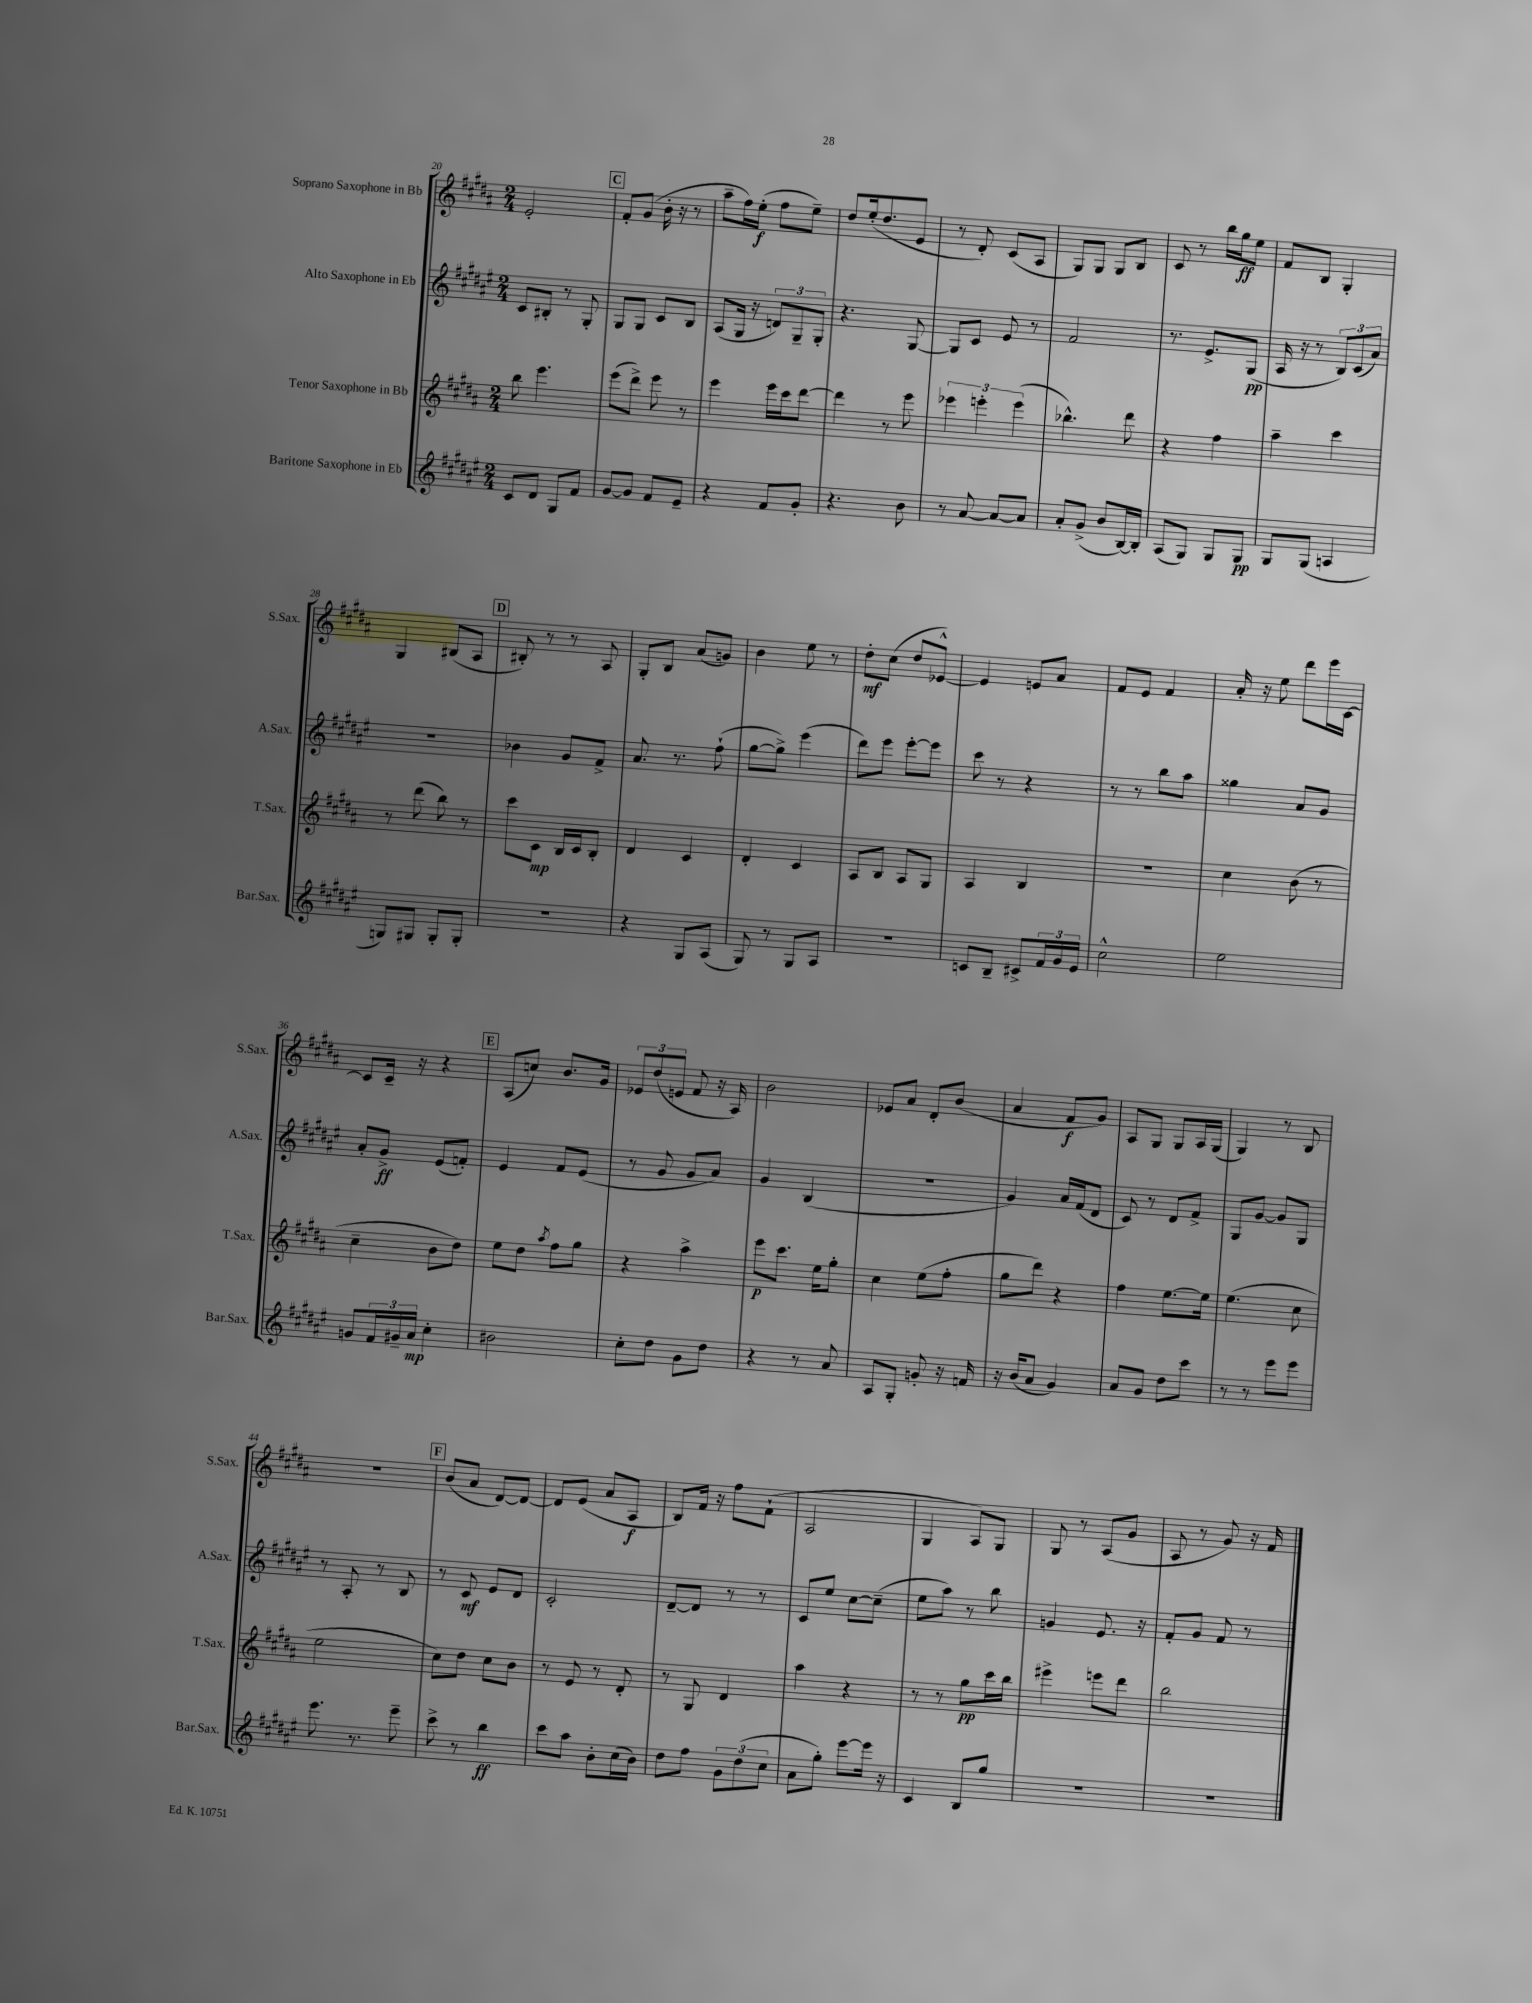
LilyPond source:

<<
\new StaffGroup <<
\new Staff = "s0" \with { instrumentName = "Soprano Saxophone in Bb" shortInstrumentName = "S.Sax." } {
    \clef treble \key b \major \numericTimeSignature \time 2/4
    e'2-. |
    \mark \markup { \box "C" } fis'8-. gis'8( b'16-. r16 r8 |
    ais''8-- fis''16) e''16-.\f( fis''8 e''8--) |
    dis''8 e''16-.( dis''8. e'8 |
    r8 dis'8-.) cis'8( ais8 |
    gis8) gis8 gis8 b8 |
    cis'8 r8 b''16 gis''16\ff e''8 |
    fis'8 b8 gis4-. |
    gis4 bis8( ais8 |
    \mark \markup { \box "D" } bis8-.) r8 r8 ais8 |
    gis8-. b8 ais'8( g'8) |
    b'4 e''8 r8 |
    dis''8-.\mf cis''8( dis''8 ees'8~-^) |
    ees'4 e'8 ais'8 |
    fis'8 e'8 fis'4 |
    ais'16-. r16 e''8 dis'''8 e'''16 cis'16~ |
    cis'8 cis'16-- r16 r4 |
    \mark \markup { \box "E" } ais8( c''8) b'8. gis'16 |
    \tuplet 3/2 { ees'8 dis''8( e'8 } fis'8 r16 ais16) |
    b'2 |
    ees'8 ais'8 dis'8-. b'8( |
    ais'4 fis'8\f gis'8) |
    ais8 gis8 gis8 ais16 gis16( |
    gis4) r8 b8 |
    R2 |
    \mark \markup { \box "F" } b'8( ais'8 dis'8~) dis'8~ |
    dis'8 e'8( ais'8 ais8\f |
    b8) fis'16 r16 fis''8 fis'8-!( |
    ais2 |
    gis4 ais8) gis8 |
    gis8 r8 ais8( gis'8 |
    ais8 r8 gis'8) r16 fis'16 \bar "|." |
}
\new Staff = "s1" \with { instrumentName = "Alto Saxophone in Eb" shortInstrumentName = "A.Sax." } {
    \clef treble \key fis \major \numericTimeSignature \time 2/4
    cis'8 bis8-. r8 gis8-. |
    \mark \markup { \box "C" } gis8 gis8 cis'8 b8 |
    ais8( gis16 r16 \tuplet 3/2 { d'8) gis8-- gis8-. } |
    r4. gis8~ |
    gis8 cis'8 eis'8 r8 |
    fis'2 |
    r8. eis'8.-> gis8\pp( |
    ais16 r16 r8 \tuplet 3/2 { b8) cis'8( ais'8) } |
    r2 |
    \mark \markup { \box "D" } bes'4 gis'8 fis'8-> |
    ais'8. r8. fis''8-!( |
    gis''8~ gis''8->) eis'''4( |
    dis'''8) eis'''8 eis'''8~-. eis'''8 |
    cis'''8 r8 r4 |
    r8 r8 b''8 ais''8 |
    gisis''4 ais'8 gis'8 |
    ais'8-. gis'8->\ff eis'8( f'8-.) |
    \mark \markup { \box "E" } eis'4 fis'8 eis'8( |
    r8 gis'8 gis'8 ais'8) |
    gis'4 b4( |
    R2 |
    gis'4) ais'16 fis'16( dis'8 |
    cis'8) r8 dis'8 fis'8-> |
    gis8 gis'8~ gis'8 gis8 |
    r8 ais8-. r8 b8 |
    \mark \markup { \box "F" } r8 cis'8\mf eis'8 dis'8 |
    cis'2-. |
    dis'8~-- dis'8 r8 r8 |
    cis'8 eis''8 cis''8~ cis''8--( |
    eis''8 ais''8) r8 b''8 |
    g'4 eis'8. r16 |
    fis'8-. gis'8 fis'8 r8 \bar "|." |
}
\new Staff = "s2" \with { instrumentName = "Tenor Saxophone in Bb" shortInstrumentName = "T.Sax." } {
    \clef treble \key b \major \numericTimeSignature \time 2/4
    b''8 e'''4. |
    \mark \markup { \box "C" } e'''8( dis'''8->) e'''8 r8 |
    e'''4 e'''16 cis'''16 dis'''8~ |
    dis'''4 r8 e'''8 |
    \tuplet 3/2 { ees'''4 e'''4-. e'''4( } |
    bes''4.-^) dis'''8 |
    r4 fis''4 |
    ais''4-- cis'''4 |
    r8 dis'''8( b''8) r8 |
    \mark \markup { \box "D" } cis'''8 cis'8\mp b16 cis'16 b8-. |
    dis'4 cis'4 |
    dis'4-. cis'4 |
    ais8 b8 ais8 gis8 |
    ais4 b4 |
    R2 |
    cis''4 b'8( r8 |
    cis''4-- b'8 dis''8) |
    \mark \markup { \box "E" } e''8 dis''8 \acciaccatura { ais''8 } fis''8 gis''8 |
    r4 ais''4-> |
    e'''8\p cis'''8. e''16 gis''8-. |
    cis''4 e''8( fis''8-. |
    gis''8 dis'''8) r4 |
    fis''4 e''8.~ e''16 |
    e''4.( cis''8 |
    e''2 |
    \mark \markup { \box "F" } cis''8) dis''8 cis''8 b'8 |
    r8 e'8 r8 dis'8-. |
    r8 gis8 dis'4 |
    ais''4 r4 |
    r8 r8 gis''8\pp cis'''16 b''16 |
    eis'''4-> e'''8 dis'''8 |
    b''2 \bar "|." |
}
\new Staff = "s3" \with { instrumentName = "Baritone Saxophone in Eb" shortInstrumentName = "Bar.Sax." } {
    \clef treble \key fis \major \numericTimeSignature \time 2/4
    cis'8 dis'8 gis8 fis'8 |
    \mark \markup { \box "C" } gis'8~ gis'8 fis'8 eis'8-- |
    r4 fis'8 gis'8-. |
    r4. b'8 |
    r8 ais'8~ ais'8~ ais'8 |
    ais'8-. gis'8->( b'8 b16~) b16-. |
    ais8( gis8) gis8 gis8\pp |
    gis8 gis8( a4 |
    g8) gis8 gis8-. gis8-. |
    \mark \markup { \box "D" } r2 |
    r4 gis8 ais8( |
    gis8) r8 gis8 ais8 |
    R2 |
    c'8 b8-- cis'8-> \tuplet 3/2 { fis'16 gis'16 eis'16 } |
    cis''2-^ |
    eis''2 |
    g'8 \tuplet 3/2 { fis'16 gis'16-- ais'16\mp } cis''4-. |
    \mark \markup { \box "E" } bis'2 |
    cis''8-. dis''8 gis'8 dis''8 |
    r4 r8 ais'8 |
    ais8 gis8-. g'8-. r16 f'16 |
    r16 b'16( ais'8 gis'4) |
    ais'8 gis'8 dis''8 cis'''8 |
    r8 r8 eis'''8 eis'''8 |
    eis'''8. r8. eis'''8-- |
    \mark \markup { \box "F" } cis'''8-> r8 b''4\ff |
    cis'''8 ais''8 b'8-. cis''16( b'16) |
    dis''8 fis''8 \tuplet 3/2 { gis'8 dis''8( cis''8 } |
    ais'8 gis''8-.) eis'''8~ eis'''16 r16 |
    cis'4 b8 gis''8 |
    R2 |
    R2 \bar "|." |
}
>>
>>
\layout { \context { \Score currentBarNumber = #20 } }
